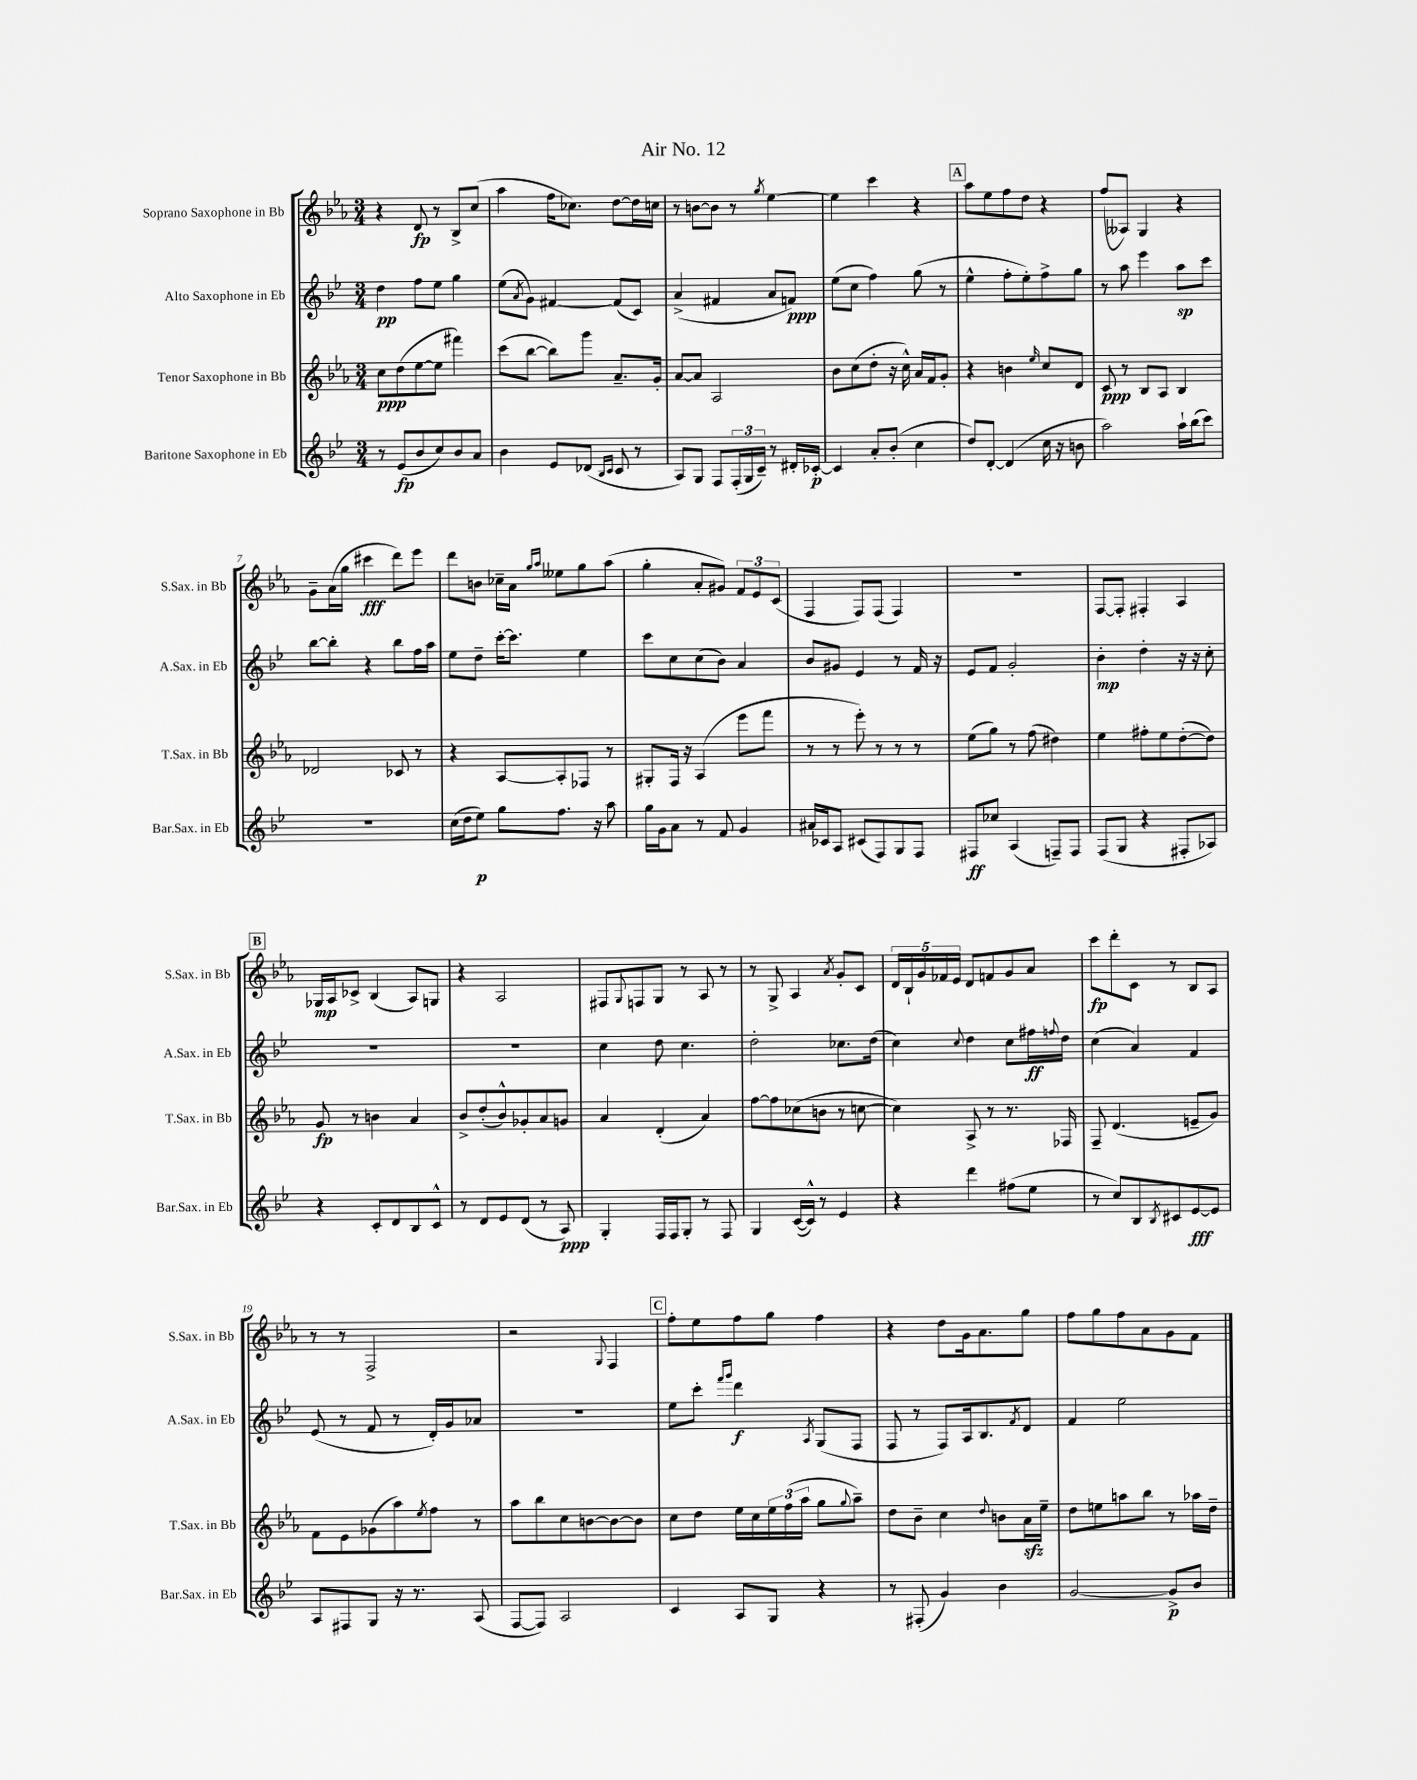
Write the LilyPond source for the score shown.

\header { title = "Air No. 12" }
<<
\new StaffGroup <<
\new Staff = "s0" \with { instrumentName = "Soprano Saxophone in Bb" shortInstrumentName = "S.Sax. in Bb" } {
    \clef treble \key ees \major \numericTimeSignature \time 3/4
    r4 d'8\fp r8 bes8-> c''8( |
    aes''4 f''16 ces''8.) d''8~ d''16 c''16 |
    r8 b'8~ b'8 r8 \acciaccatura { g''8 } ees''4~ |
    ees''4 c'''4 r4 |
    \mark \markup { \box "A" } aes''8 ees''8 f''8 d''8 r4 |
    f''8( aeses8) g4 r4 |
    g'8-- aes'16( g''16 cis'''4\fff d'''8) ees'''8 |
    d'''8 b'8 ces''16-- aes'16 \grace { g''16 aes''16 } eeses''8 g''8 aes''8( |
    g''4-. aes'8-. gis'8) \tuplet 3/2 { f'8 ees'8 c'8( } |
    f4 f8) f8( f4) |
    R2. |
    f8~ f8-. fis4-. aes4 |
    \mark \markup { \box "B" } ges16\mp aes16 ces'8-> bes4( aes8) g8 |
    r4 aes2 |
    fis8 \appoggiatura { g8 } f8 g8 r8 aes8 r8 |
    r8 g8-> aes4 \acciaccatura { aes'8 } g'8-. c'8 |
    \tuplet 5/4 { d'16 bes16-! g'16 fes'16 ees'16 } d'8 f'8 g'8 aes'8 |
    c'''8\fp d'''8-. c'8 r8 bes8 aes8 |
    r8 r8 f2-> |
    r2 \appoggiatura { g8 } f4 |
    \mark \markup { \box "C" } f''8-. ees''8 f''8 g''8 f''4 |
    r4 d''8 g'16 aes'8. g''8 |
    f''8 g''8 f''8 aes'8 g'8 f'8 \bar "|." |
}
\new Staff = "s1" \with { instrumentName = "Alto Saxophone in Eb" shortInstrumentName = "A.Sax. in Eb" } {
    \clef treble \key bes \major \numericTimeSignature \time 3/4
    d''4\pp f''8 ees''8 g''4 |
    ees''8( \acciaccatura { a'8 } g'8) fis'4~ fis'8( c'8) |
    a'4->( fis'4 a'8 f'8\ppp) |
    ees''8( c''8 f''4) g''8( r8 |
    \mark \markup { \box "A" } ees''4-^ f''8-. ees''8-.) f''8-> g''8 |
    r8 a''8 ees'''4 a''8\sp c'''8 |
    bes''8~ bes''8-. r4 bes''8 f''16 a''16 |
    ees''8 d''8-- c'''16~-. c'''8. ees''4 |
    c'''8 c''8 c''8( bes'8) a'4 |
    bes'8 gis'8 ees'4 r8 f'16 r16 |
    ees'8 f'8 g'2-. |
    bes'4-.\mp d''4-. r16 r16 c''8-. |
    \mark \markup { \box "B" } R2. |
    R2. |
    c''4 d''8 c''4. |
    d''2-. ces''8. d''16( |
    c''4) \appoggiatura { c''8 } d''4 c''8 fis''16\ff \appoggiatura { f''8 } d''16 |
    c''4( a'4) f'4 |
    ees'8( r8 f'8 r8 d'16-.) g'16 aes'8 |
    R2. |
    \mark \markup { \box "C" } ees''8 c'''8-. \grace { f'''16 g'''16 } d'''4\f \acciaccatura { a8 } g8( f8 |
    f8 r8 f8) a16 bes8. \acciaccatura { f'8 } d'8 |
    f'4 ees''2 \bar "|." |
}
\new Staff = "s2" \with { instrumentName = "Tenor Saxophone in Bb" shortInstrumentName = "T.Sax. in Bb" } {
    \clef treble \key ees \major \numericTimeSignature \time 3/4
    c''8\ppp d''8( ees''8~ ees''8 fis'''4) |
    c'''8( bes''8~ bes''8) g'''8 aes'8.-- g'16-. |
    aes'8~ aes'8 aes2 |
    bes'8 c''8( d''8-. r16 c''16-^) aes'16 f'16 g'8-. |
    \mark \markup { \box "A" } r4 b'4 \grace { ees''16 } c''8 d'8 |
    c'8\ppp r8 bes8 aes8 bes4 |
    des'2 ces'8 r8 |
    r4 aes8~ aes8-. fes8 r8 |
    gis8-. f16 r16 aes4( ees'''8 f'''8 |
    r8 r8 ees'''8-.) r8 r8 r8 |
    ees''8( g''8) r8 f''8( dis''4) |
    ees''4 fis''8-. ees''8 d''8~-.( d''8) |
    \mark \markup { \box "B" } g'8\fp r8 b'4 aes'4 |
    bes'8-> d''8-.( bes'8-^) ges'8-. aes'8 g'8 |
    aes'4 d'4-.( aes'4) |
    f''8~ f''8 ces''8( b'8 r8 c''8~ |
    c''4) aes8-> r8 r8. fes16 |
    f8-- d'4.( e'8-- g'8) |
    f'8 ees'8 ges'8( aes''8) \acciaccatura { ees''8 } f''8 r8 |
    aes''8 bes''8 c''8 b'8~ b'8~ b'8 |
    \mark \markup { \box "C" } c''8 d''8 ees''16 c''16 \tuplet 3/2 { ees''16 f''16( aes''16 } g''8 \appoggiatura { g''8 } aes''8--) |
    d''8 bes'8-- c''4 \appoggiatura { d''8 } b'8 aes'16\sfz ees''16-- |
    d''8 e''8 a''8 bes''8 r8 aes''16 d''16-- \bar "|." |
}
\new Staff = "s3" \with { instrumentName = "Baritone Saxophone in Eb" shortInstrumentName = "Bar.Sax. in Eb" } {
    \clef treble \key bes \major \numericTimeSignature \time 3/4
    r8 ees'8\fp( bes'8 c''8) bes'8 a'8 |
    bes'4 ees'8 des'8( \grace { bes16 c'16 } c'8 r8 |
    a8) g8 f8 \tuplet 3/2 { f16-.( g16 c'16--) } r8 dis'16-. ces'16~-.\p |
    ces'4 a'8-. bes'8-.( c''4 |
    \mark \markup { \box "A" } d''8) d'8~-. d'4( c''16 r16 b'8 |
    a''2) a''16-! bes''16( c'''8) |
    R2. |
    c''16( d''16 ees''8\p) g''8 f''8. r16 a''8 |
    g''16 g'16 a'8 r8 f'8 g'4 |
    ais'16 ces'16 a8 cis'8( f8) g8 f8 |
    fis8\ff ces''8 a4( f8--) f8 |
    f8( g8 r4 fis8-. aes8) |
    \mark \markup { \box "B" } r4 c'8-. d'8 bes8 c'8-^ |
    r8 d'8 ees'8 d'8( r8 a8\ppp) |
    g4-. f16 f16 g8-. r8 f8 |
    g4 c'16~( c'16-^) r8 ees'4 |
    r4 d'''4 fis''8( ees''8 |
    r8 c''8) bes8 \acciaccatura { bes8 } cis'8 ees'8~\fff ees'8 |
    a8 fis8 g8 r16 r8. a8( |
    f8~ f8) a2 |
    \mark \markup { \box "C" } c'4 a8 g8 r4 |
    r8 fis8-.( g'4) bes'4 |
    g'2~ g'8->\p bes'8 \bar "|." |
}
>>
>>
